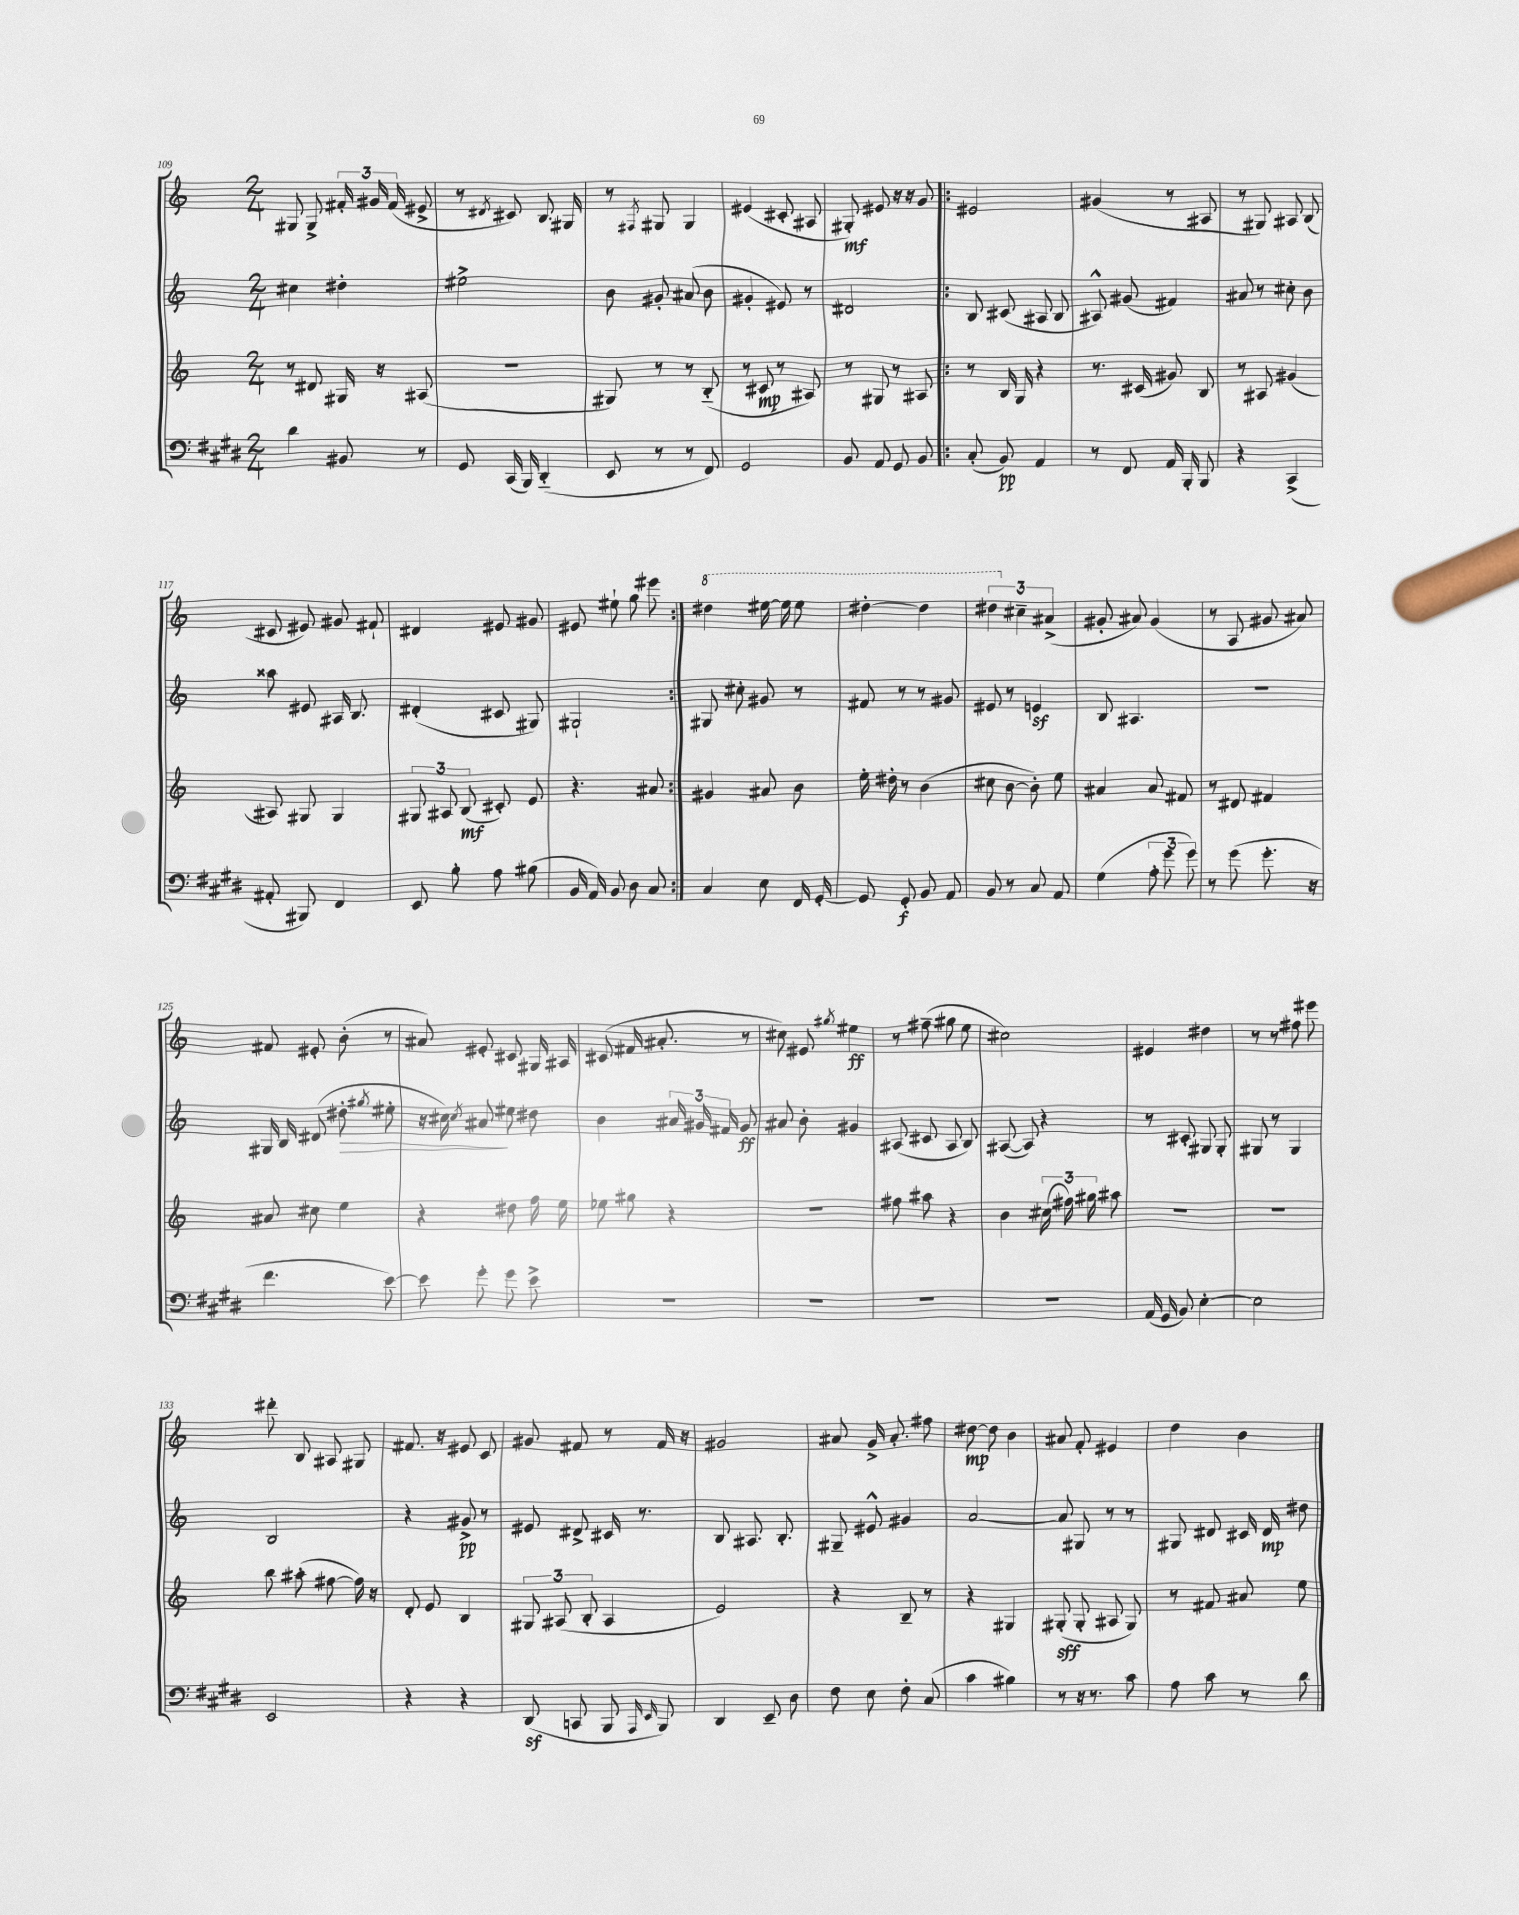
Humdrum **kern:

**kern	**kern	**kern	**kern
*staff4	*staff3	*staff2	*staff1
*clefF4	*clefG2	*clefG2	*clefG2
*k[f#c#g#d#]	*k[]	*k[]	*k[]
*M2/4	*M2/4	*M2/4	*M2/4
4d#	8r	4cc#	8G#
.	8d#	.	8G#^
8BB#	16G#	4dd#'	24f#'
.	.	.	24g#
.	16r	.	.
.	.	.	(24f#
8r	(8A#	.	8e#^
=	=	=	=
8GG#	2r	2ee#^	8r
.	.	.	8qd#
(16CC#	.	.	8c#)
16BBB)	.	.	.
(4DD#'~	.	.	8.B
.	.	.	16G#
=	=	=	=
8EE	8G#)	8b	8r
.	.	.	8qF#
8r	8r	8g#'	8G#
8r	8r	(8a#	4G#
8FF#)	(8B'~	8b	.
=	=	=	=
2GG#	8r	4g#'	(4e#
.	8c#	.	.
.	8r	8e#)	8c#'
.	8A#)	8r	8A#
=	=	=	=
8BB	8r	2d#	8G#')
8AA	8G#	.	8e#
8GG#	8r	.	16r
.	.	.	16r
8BB	8A#	.	8g
=!|:	=!|:	=!|:	=!|:
(8C#'	8r	8B	2e#
8BB)	16B	(8c#	.
.	16G	.	.
4AA	4r	8A#	.
.	.	8B	.
=	=	=	=
8r	8.r	8A#^^)	(4g#
8FF#	.	(8g#	.
.	(16c#	.	.
16AA	8g#)	4f#)	8r
16BBB'	.	.	.
8BBB	8B	.	8A#
=	=	=	=
4r	8r	8a#	8r
.	8A#	8r	8G#)
(4CC#^	(4g#	8cc#'	8A#
.	.	8b	(8B
=	=	=	=
8AA#'	8A#)	8aa##	8c#
8BBB#)	8G#	8e#	8e#)
4FF#	4G#	16A#	8g#
.	.	8.B	.
.	.	.	8f#`
=	=	=	=
8EE	12G#	(4d#'	4d#
.	12A#	.	.
8B'	.	.	.
.	(12B	.	.
8A	8c#')	8c#	8e#
(8B#	8e	8G#)	8g#
=	=	=	=
16BB	4.r	2G#`	8e#
16AA)	.	.	.
8BB	.	.	8ee#`
8D#	.	.	8gg
8C#	8a#	.	8eee#
=:|!	=:|!	=:|!	=:|!
4C#	4g#	8G#	4ddd#
.	.	8cc#'	.
8E	8a#	8g#	[16eee#
.	.	.	16eee#]
16FF#	8b	8r	8eee#
[16GG#'	.	.	.
=	=	=	=
8GG#]	16ee'	8f#	[4ddd#'
.	16dd#'	.	.
8GG#'	8r	8r	.
8BB	(4b	8r	4ddd#]
8AA	.	8g#	.
=	=	=	=
8BB	8cc#	8e#	6ddd#
8r	[8b	8r	.
.	.	.	6cc#~
8C#	8b'])	4e	.
.	.	.	(6a#^
8AA	8ee	.	.
=	=	=	=
(4G#	4a#	8B	8g#'
.	.	4.A#	8a#)
12A'	8a#	.	(4g#
12g#	.	.	.
.	8f#	.	.
12g#)	.	.	.
=	=	=	=
8r	8r	2r	8r
(8g#	8d#	.	8A
8.g#'	4f#	.	8g#
.	.	.	8a#)
16r	.	.	.
=	=	=	=
4.f#	8a#	16G#	8f#
.	.	16B	.
.	8cc#	(8d#	8e#'
.	4ee	8dd#'	(8b'
.	.	8qgg#	.
[8e)	.	8ee#'	8r
=	=	=	=
8e]	4r	16r	8a#)
.	.	16cc#)	.
.	.	8qcc#	.
8g#'	.	8a#	8e#'
8g#	8dd#	8ee#	8c#
8e^	16ff	8dd#	16G#
.	16ee	.	16A#
=	=	=	=
2r	8ee-	4b	(8c#
.	8gg#	.	16f#
.	.	.	8.a#'
.	4r	24a#	.
.	.	24g#	.
.	.	24f#	.
.	.	8g#	8r
=	=	=	=
2r	2r	8a#	8cc#)
.	.	8b'	8e#
.	.	.	8qgg#
.	.	4g#	4ee#
=	=	=	=
2r	8ff#	(8A#	8r
.	8aa#	8c#	(8ff#~
.	4r	8A#	8gg#
.	.	8B)	8ee
=	=	=	=
2r	4b	([8A#	2cc#)
.	.	8A#])	.
.	(24cc#	4r	.
.	24ff#)	.	.
.	24gg#	.	.
.	8aa#	.	.
=	=	=	=
(16AA	2r	8r	4e#
16GG#	.	.	.
8BB)	.	8c#'	.
[4E'	.	8G#	4dd#
.	.	8G#'	.
=	=	=	=
2E]	2r	8G#	8r
.	.	8r	8r
.	.	4G#	8ff#
.	.	.	8eee#
=	=	=	=
2EE	8bb	2B	8ddd#'
.	(8aa#'	.	8B
.	[8ff#	.	8A#
.	16ff#])	.	8G#
.	16r	.	.
=	=	=	=
4r	8d'	4r	8.f#
.	8e	.	.
.	.	.	16r
4r	4B	8g#^	8e#
.	.	8r	8c
=	=	=	=
(8DD#	12G#	8e#	8g#
.	(12A#	.	.
8CC	.	8d#^	8f#
.	12B'	.	.
8BBB	4A#	16c#	8r
.	.	8.r	.
16qqAAA	.	.	.
16qqEE	.	.	.
8BBB)	.	.	16f#
.	.	.	16r
=	=	=	=
4DD#	2e)	8B	2g#
.	.	8.A#	.
8EE~	.	.	.
.	.	8.B'	.
8D#	.	.	.
=	=	=	=
8F#	4r	8G#~	8a#
8E	.	8e#^^	16g^
.	.	.	8.a#'
8F#'	8B~	4g#	.
(8C#	8r	.	8ff#
=	=	=	=
4c#	4r	[2a	[8dd#
.	.	.	8dd#]
4B#)	4G#	.	4b
=	=	=	=
8r	(8G#'	8a]	8a#
16r	8G#'	8G#	8f'
8.r	.	.	.
.	8A#	8r	4e#
8c#	8G#)	8r	.
=	=	=	=
8A	8r	8G#	4dd
8c#	8f#	8d#	.
8r	8a#	16c#	4b
.	.	16d#	.
8d#	8ee	8dd#	.
==	==	==	==
*-	*-	*-	*-
